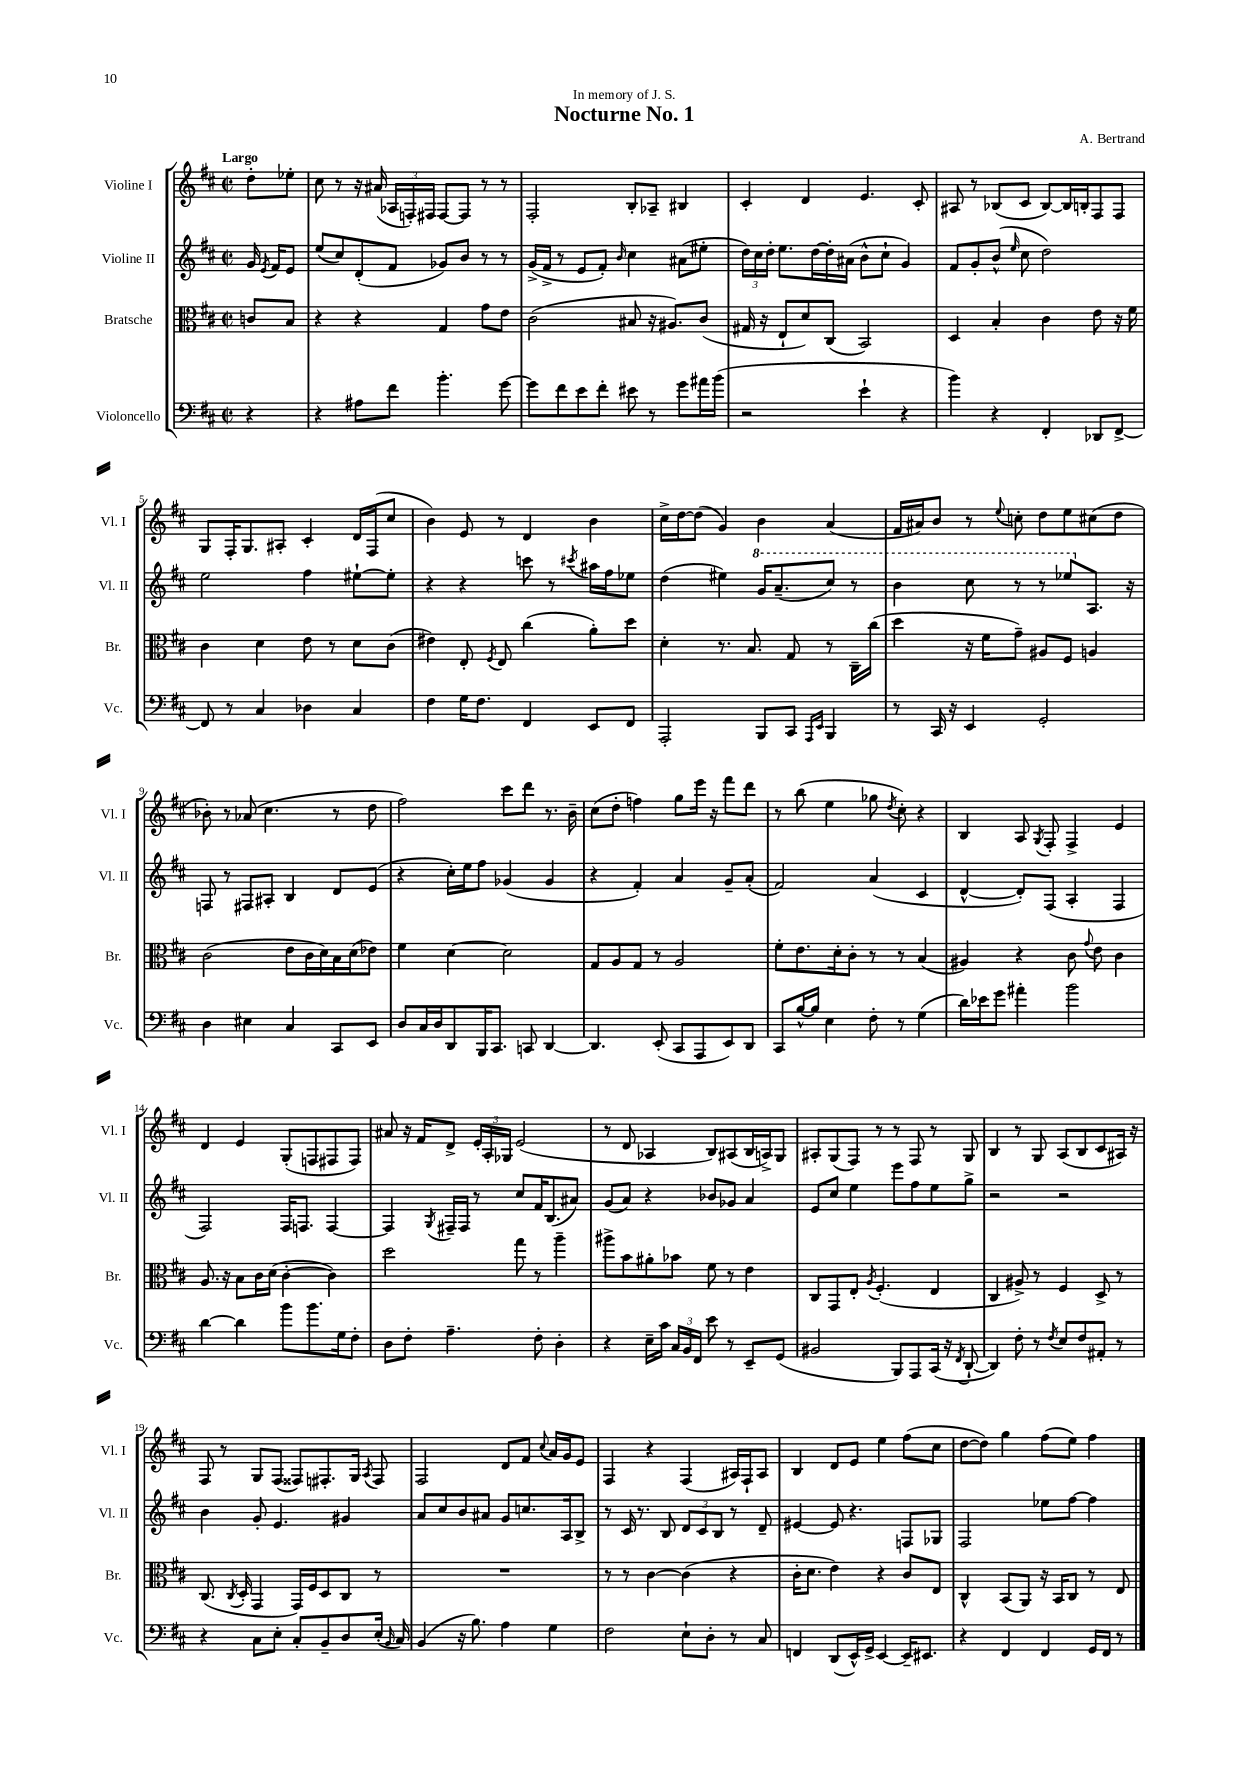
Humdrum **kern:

**kern	**kern	**kern	**kern
*part4	*part3	*part2	*part1
*staff4	*staff3	*staff2	*staff1
*I"Violoncello	*I"Bratsche	*I"Violine II	*I"Violine I
*I'Vc.	*I'Br.	*I'Vl. II	*I'Vl. I
*clefF4	*clefC3	*clefG2	*clefG2
*k[f#c#]	*k[f#c#]	*k[f#c#]	*k[f#c#]
*M2/2	*M2/2	*M2/2	*M2/2
*met(c|)	*met(c|)	*met(c|)	*met(c|)
=	=	=	=
!	!	!	!LO:TX:a:B:t=Largo
4r	8cn/L	16g/	8dd'\L
.	.	8qe/	.
.	.	16f#/KL	.
.	8B/J	8e/J	8ee-X'\J
=1	=1	=1	=1
4r	4r	(8ee/L	8cc#\
.	.	8cc#/)	8r
8A#X\L	4r	(8d'/	16r
.	.	.	(16a#X/
8f#\J	.	8f#/J	24A-X/LL
.	.	.	24Fn'/)
.	.	.	24F#X/JJ
4.b'\	4G/	8g-X/L)	[8F#/L
.	.	8b/J	8F#/J]
.	8g\L	8r	8r
[8g\	8e\J	8r	8r
=2	=2	=2	=2
8g\L]	(2c#\	(16g^/LL	2F#'/
.	.	16f#^/JJ	.
8f#\	.	8r	.
8e\	.	8e/L	.
8f#'\J	.	8f#'/J)	.
.	.	16qqb/	.
8e#X\	8B#X/	4cc#\	8B'/L
8r	16r	.	8A-X~/J
.	8.A#X/L)	.	.
8g\L	.	(8a#X\L	4B#X/
16a#X\L	(8c#/J	8ee#X'\J	.
(16b\JJ	.	.	.
=3	=3	=3	=3
2r	16G#X/	24dd\LL)	4c#'/
.	.	24cc#\	.
.	16r	.	.
.	.	24dd'\JJ	.
.	8E`/L	8.ee\L	.
.	8d/)	.	4d/
.	.	[16dd\L	.
.	(8C#/J	16dd'\]	.
.	.	(16a#X\JJ	.
4e`\	2BB/)	8b^^\L	4.e/
.	.	8cc#`\J	.
4r	.	4g/)	.
.	.	.	8c#'/
=4	=4	=4	=4
4b\)	4D/	8f#/L	8A#X/
.	.	8g'/	8r
4r	4B'/	(8b^^/J	(8B-X/L
.	.	16qqee/	.
.	.	8cc#\	8c#/J
4FF#'/	4c#\	2dd\)	[8B-/L)
.	.	.	16B-/L]
.	.	.	16Bn'/J
8DD-X/L	8e\	.	8F#/
[8FF#^/J	16r	.	8F#/J
.	16f#\	.	.
!!LO:LB:g=z
=5	=5	=5	=5
8FF#/]	4c#\	2ee\	8G/L
8r	.	.	16F#'/K
.	.	.	8.G/
4C#/	4d\	.	.
.	.	.	8A#X'/J
4D-X\	8e\	4ff#\	4c#'/
.	8r	.	.
4C#/	8d\L	[8ee#X`\L	16d/LL
.	.	.	(16F#/J
.	(8c#\J	8ee#'\J]	8cc#/J
=6	=6	=6	=6
4F#\	4e#X\)	4r	4b\)
16G\KL	8E'/	4r	8e/
8.F#\J	.	.	.
.	8qF#/	.	.
.	8E/	.	8r
4FF#/	(4cc#\	8cccn\	4d/
.	.	8r	.
.	.	8qccc#X/	.
8EE/L	8a'\L)	16aa#X\LL	4b\
.	.	16ff#\J	.
8FF#/J	8dd\J	8ee-X\J	.
=7	=7	=7	=7
2AAA'/	4d'\	(4dd\	16cc#^\LL
.	.	.	[16dd\J
.	.	.	(8dd\J]
.	8.r	4ee#X\)	4g/)
.	8.B/	.	.
*	*	*8va	*
8BBB/L	.	16gg/KL	4b\
.	.	(8.aa~/	.
8CC#/J	8G/	.	.
16qqAAA/LL	.	.	.
16qqEE/JJ	.	.	.
4BBB/	8r	8ccc#/J)	(4a/
.	16C#~\LL	8r	.
.	(16cc#\JJ	.	.
=8	=8	=8	=8
8r	4dd\	4bb\	16f#/LL
.	.	.	16a#X/J)
16CC#/	.	.	8b/J
16r	.	.	.
4EE/	16r	8ccc#\	8r
.	16f#\KL	.	.
.	.	.	8qqee/
.	8g~\J)	8r	8ccn'\
2GG'/	8A#X/L	8r	8dd\L
.	8F#/J	8eee-X/L	8ee\
*	*	*X8va	*
.	4An/	8.A/J	(8cc#X\
.	.	.	8dd\J
.	.	16r	.
!!LO:LB:g=z
=9	=9	=9	=9
4D\	(2c#\	8Fn/	8b-X'\)
.	.	8r	8r
4E#X\	.	8F#X/L	(8a-X/
.	.	8A#X'/J	4.cc#\
4C#/	8e\L	4B/	.
.	16c#\L	.	.
.	16d\)	.	.
8CC#/L	16B\	8d/L	8r
.	(16d\J	.	.
8EE/J	8e-X\J)	(8e/J	8dd\
=10	=10	=10	=10
8D/L	4f#\	4r	2ff#\)
16C#/L	.	.	.
16D/J	.	.	.
8DD/	[4d\	16cc#'\LL)	.
.	.	16ee\J	.
16BBB/K	.	8ff#\J	.
8.CC#/J	.	.	.
.	2d\]	(4g-X/	8ccc#\L
8CCn/	.	.	8ddd\J
[4DD/	.	4g-/	8.r
.	.	.	16b~\
=11	=11	=11	=11
4.DD/]	8G/L	4r	(8cc#\L
.	8A/	.	8dd'\J
.	8G/J	4f#'/)	4ffn\)
(8EE'/	8r	.	.
8CC#/L	2A/	4a/	8gg\L
8AAA/	.	.	16eee\Jk
.	.	.	16r
8EE/)	.	8g~/L	8fff#\L
8DD/J	.	(8a'/J	8ddd\J
=12	=12	=12	=12
8CC#/L	8f#'\L	2f#/)	8r
[16B^^/L	8.e\	.	(8bb\
16B/JJ]	.	.	.
4E\	.	.	4ee\
.	16d'\k	.	.
.	8c#'\J	.	.
8F#'\	8r	(4a/	8gg-X\
.	.	.	8qdd/
8r	8r	.	8cc#'\)
(4G\	(4B/	4c#/	4r
=13	=13	=13	=13
16d\LL)	4A#X/)	[4d^^/	4B/
16e-X\J	.	.	.
8g\J	.	.	.
4a#X'\	4r	8d'/L])	8A/
.	.	.	8qG/
.	.	(8F#/J	8F#'/
2b\	8c#\	4A'/	4F#^/
.	8qqg/	.	.
.	8e\	.	.
.	4c#\	4F#/	4e/
!!LO:LB:g=z
=14	=14	=14	=14
[4d\	8.A/	2F#/)	4d/
.	16r	.	.
4d\]	8B\L	.	4e/
.	16c#\L	.	.
.	(16d\JJ	.	.
8b\L	[4c#'\	16F#/KL	(8G'/L
.	.	8.Fn/J	.
8.b\	.	.	8Fn/
.	4c#\])	[4F/	8F#X/
16G\k	.	.	.
8F#'\J	.	.	8F#/J)
=15	=15	=15	=15
8D\L	2dd\	4F/]	8a#X/
8F#'\J	.	.	16r
.	.	.	16f#/KL
.	.	8qG/	.
4.A~\	.	16F#X~/LL	8d^/J
.	.	16F#/JJ	.
.	.	8r	24e'/LL
.	.	.	24A'/
.	.	.	24G-X/JJ
.	8gg\	8cc#/L	(2e/
8F#'\	8r	16f#/K	.
.	.	(8.B/	.
4D'\	4aa~\	.	.
.	.	8a#X/J)	.
=16	=16	=16	=16
4r	8aa#X^\L	(8g/L	8r
.	8b\	8a/J)	8d/
16E~\LL	8a#X'\	4r	4A-X/
16c#\JJ	.	.	.
24C#/LL	8b-X\J	.	.
24BB/	.	.	.
24FF#/JJ	.	.	.
8e\	8f#\	8b-X/L	8B/L)
8r	8r	8g-X/J	(8A#X/
8EE~/L	4e\	4a/	16B/L
.	.	.	16An^/J)
(8GG/J	.	.	8G/J
=17	=17	=17	=17
2BB#X/	8C#/L	8e/L	8A#X'/L
.	8GG/	8cc#/J	(8G/
.	8E'/J	4ee\	8F#/J)
.	8qA/	.	.
.	(4.F#'/	.	8r
8BBB/L)	.	8eee\L	8r
8AAA/	.	8ff#\	8F#/
(16CC#/Jk	4E/	8ee\	8r
16r	.	.	.
8qFF#/	.	.	.
[8DD`/	.	8gg^\J	8G/
=18	=18	=18	=18
4DD/])	4C#/	2r	4B/
8F#'\	8A#X^/)	.	8r
8r	8r	.	8G/
8qF#/	.	.	.
8E/L	4F#/	2r	(8A/L
8F#/	.	.	8B/
8AA#X'/J	8D^/	.	8c#/
8r	8r	.	16A#X/Jk)
.	.	.	16r
!!LO:LB:g=z
=19	=19	=19	=19
4r	(8.C#/	4b\	8F#/
.	.	.	8r
.	8qC#/	.	.
.	16D'/	.	.
8C#\L	4GG/	8g'/	8G/L
8E'\J	.	4.e/	(8F#/J
8C#'/L	16GG/LL)	.	8F##X/L)
.	16F#/J	.	.
8BB~/	8D/	.	8.F#X'/
8D/	8C#/J	4g#X/	.
.	.	.	16G/Jk
.	.	.	8qA/
(16E'/Jk	8r	.	8F#/
16qqBB/	.	.	.
16C#/)	.	.	.
=20	=20	=20	=20
(4BB/	1r	8a/L	2F#/
.	.	8cc#/	.
16r	.	8b/	.
8.B\)	.	.	.
.	.	8a#X/J	.
4A\	.	8g/L	8d/L
.	.	8.ccn/	8f#/J
.	.	.	8qqcc#/
4G\	.	.	16a/LL
.	.	16A/k	16g/J
.	.	8B^/J	8e/J
=21	=21	=21	=21
2F#\	8r	8r	4F#/
.	8r	16c#/	.
.	.	8.r	.
.	[4c#\	.	4r
.	.	8B/	.
8E`\L	(4c#\]	12d/L	(4F#/
.	.	12c#/	.
8D'\J	.	.	.
.	.	12B/J	.
8r	4r	8r	16A#X/LL)
.	.	.	16F#`/J
8C#/	.	8d~/	8A#/J
=22	=22	=22	=22
4FFn/	16c#'\KL	[4e#X/	4B/
.	8.d\J	.	.
(8DD/L	4e\)	8e#/]	8d/L
16EE^^/L)	.	4.r	8e/J
16GG^/JJ	.	.	.
[4EE/	4r	.	4ee\
16EE~/KL]	8c#/L	8Fn/L	(8ff#\L
8.EE#X/J	.	.	.
.	8E/J	8G-X/J	8cc#\J
=23	=23	=23	=23
4r	4C#^^/	2F#/	[8dd\L
.	.	.	8dd\J])
4FF#/	(8BB/L	.	4gg\
.	8AA/J)	.	.
4FF#/	16r	8ee-X\L	(8ff#\L
.	16BB/KL	.	.
.	8C#/J	[8ff#\J	8ee\J)
16GG/LL	8r	4ff#\]	4ff#\
16FF#/JJ	.	.	.
8r	8E/	.	.
==	==	==	==
*-	*-	*-	*-
